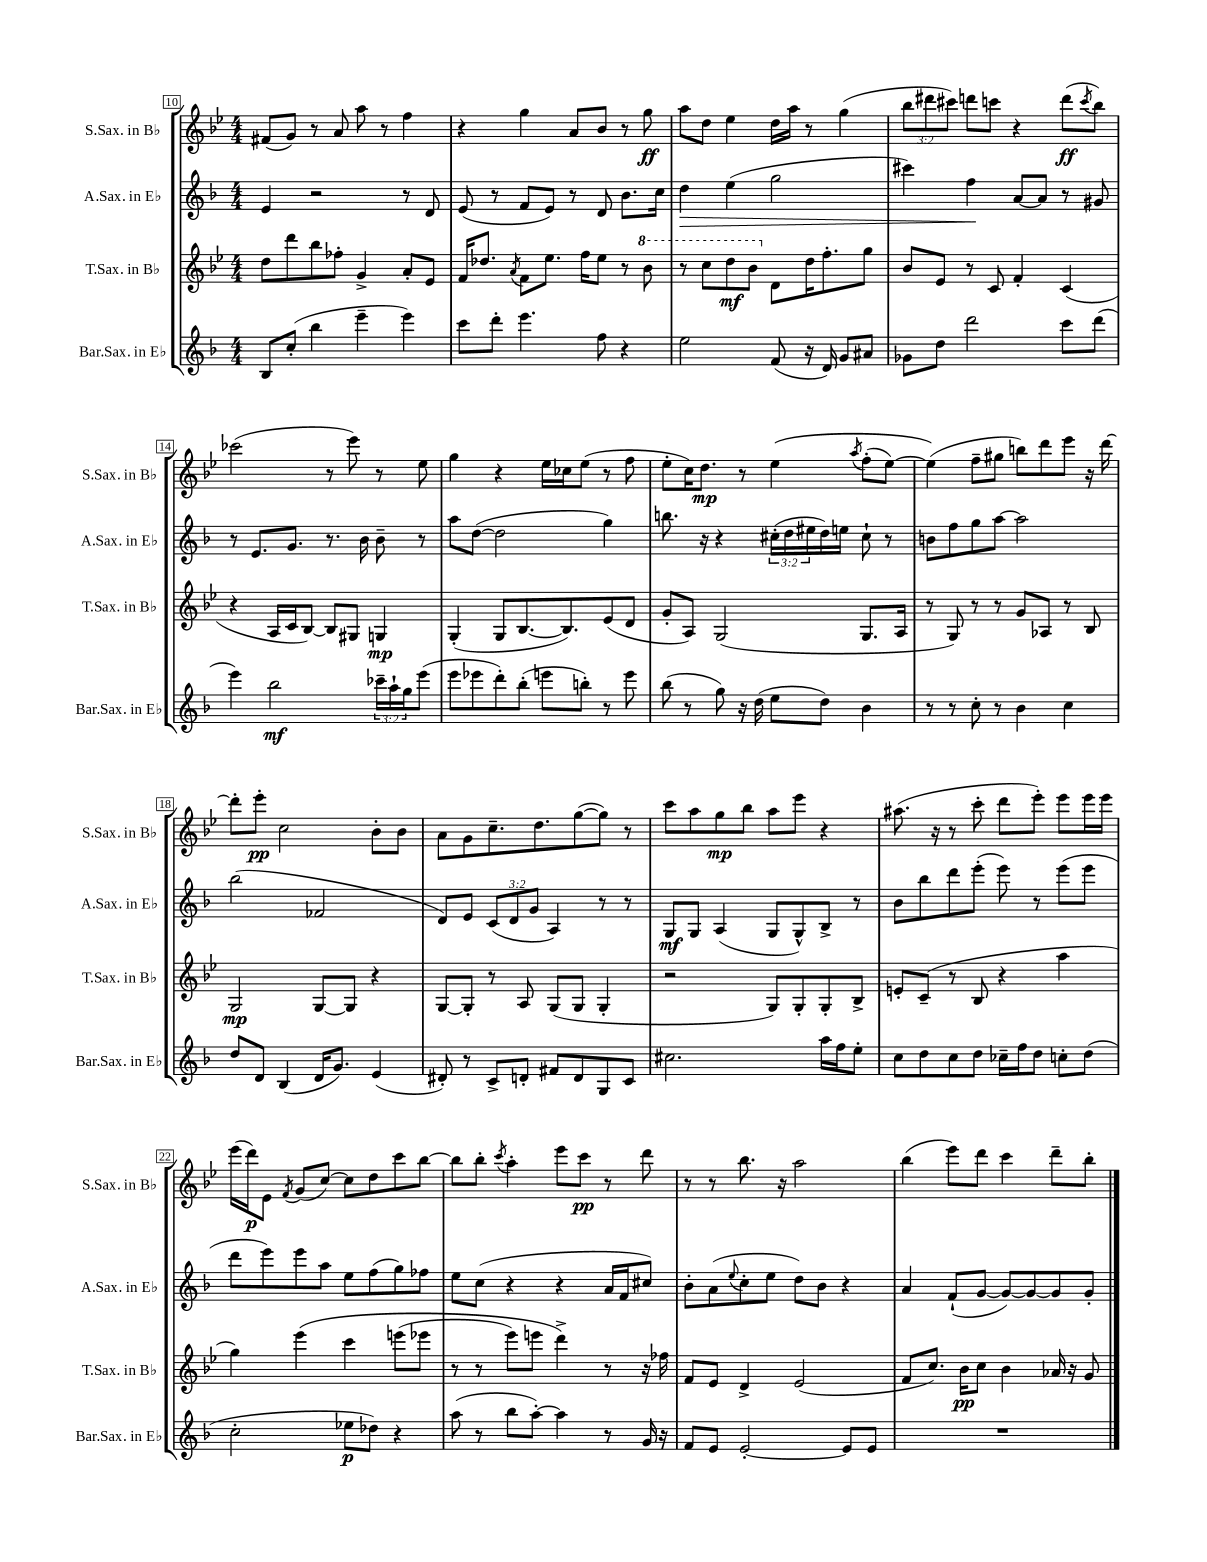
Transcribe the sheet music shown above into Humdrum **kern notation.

**kern	**dynam	**kern	**dynam	**kern	**dynam	**kern	**dynam
*part4	*part4	*part3	*part3	*part2	*part2	*part1	*part1
*staff4	*staff4	*staff3	*staff3	*staff2	*staff2	*staff1	*staff1
*I"Bar.Sax. in E♭	*	*I"T.Sax. in B♭	*	*I"A.Sax. in E♭	*	*I"S.Sax. in B♭	*
*I'Bar.Sax. in E♭	*	*I'T.Sax. in B♭	*	*I'A.Sax. in E♭	*	*I'S.Sax. in B♭	*
*clefG2	*	*clefG2	*	*clefG2	*	*clefG2	*
*k[b-]	*	*k[b-e-]	*	*k[b-]	*	*k[b-e-]	*
*M4/4	*	*M4/4	*	*M4/4	*	*M4/4	*
=10	=10	=10	=10	=10	=10	=10	=10
8B-/L	.	8dd\L	.	4e/	.	(8f#X/L	.
(8cc'/J	.	8ddd\	.	.	.	8g/J)	.
4bb-\	.	8bb-\	.	2r	.	8r	.
.	.	8ff-X'\J	.	.	.	8a/	.
4eee~\	.	4g^/	.	.	.	8aa\	.
.	.	.	.	.	.	8r	.
4eee\)	.	8a'/L	.	8r	.	4ff\	.
.	.	8e-/J	.	8d/	.	.	.
=11	=11	=11	=11	=11	=11	=11	=11
8ccc\L	.	16f/KL	.	(8e/	.	4r	.
.	.	8.dd-X/J	.	.	.	.	.
8ddd'\J	.	.	.	8r	.	.	.
.	.	8qa/	.	.	.	.	.
4.eee\	.	8f\L	.	8f/L	.	4gg\	.
.	.	8.ee-\J	.	8e/J)	.	.	.
.	.	.	.	8r	.	8a/L	.
.	.	16ff\KL	.	.	.	.	.
8ff\	.	8ee-\J	.	8d/	.	8b-/J	.
4r	.	8r	.	8.b-\L	.	8r	.
*	*	*8va	*	*	*	*	*
.	.	8bb-\	.	.	.	8gg\	ff
.	.	.	.	16cc\Jk	.	.	.
=12	=12	=12	=12	=12	=12	=12	=12
!	!	!	!	!	!LO:HP:b	!	!
2ee\	.	8r	.	4dd\	>	8aa\L	.
.	.	8ccc\L	.	.	.	8dd\J	.
.	.	8ddd\	mf	(4ee\	.	4ee-\	.
.	.	8bb-\J	.	.	.	.	.
*	*	*X8va	*	*	*	*	*
(8f/	.	8d\L	.	2gg\	.	16dd\LL	.
.	.	.	.	.	.	16aa\JJ	.
16r	.	16dd\K	.	.	.	8r	.
16d/)	.	8.ff'\	.	.	.	.	.
8g/L	.	.	.	.	.	(4gg\	.
8a#X/J	.	8gg\J	.	.	.	.	.
=13	=13	=13	=13	=13	=13	=13	=13
8g-X\L	.	8b-/L	.	4ccc#X\)	.	12bb-\L	.
.	.	.	.	.	.	12ddd#X\	.
8dd\J	.	8e-/J	.	.	.	.	.
.	.	.	.	.	.	12ccc#X\J)	.
2ddd\	.	8r	.	4ff\	.	8dddn\L	.
.	.	8c/	.	.	.	8cccn\J	.
.	.	4f'/	.	[8a/L	]	4r	.
.	.	.	.	8a/J]	.	.	.
8ccc\L	.	(4c/	.	8r	.	(8ddd\L	ff
.	.	.	.	.	.	8qccc/	.
(8ddd\J	.	.	.	8g#X/	.	8bb-\J)	.
!!LO:LB:g=z
=14	=14	=14	=14	=14	=14	=14	=14
4eee\)	.	4r	.	8r	.	(2ccc-X\	.
.	.	.	.	8.e/L	.	.	.
2bb-\	mf	16A/LL	.	.	.	.	.
.	.	16c/J	.	8.g/J	.	.	.
.	.	[8B-/J)	.	.	.	.	.
.	.	8B-/L]	.	8.r	.	8r	.
.	.	8G#X/J	.	.	.	8eee-\)	.
.	.	.	.	16b-\	.	.	.
24ccc-X~\LL	.	4Gn/	mp	8b-~\	.	8r	.
24aa`\	.	.	.	.	.	.	.
24gg\J	.	.	.	.	.	.	.
(8eee\J	.	.	.	8r	.	8ee-\	.
=15	=15	=15	=15	=15	=15	=15	=15
8eee\L	.	(4G'/	.	8aa\L	.	4gg\	.
8eee-X\	.	.	.	([8dd\J	.	.	.
8ddd'\)	.	8G/L	.	2dd\]	.	4r	.
(8bb-'\J	.	[8.B-/	.	.	.	.	.
8eeen\L	.	.	.	.	.	16ee-\LL	.
.	.	8.B-/])	.	.	.	16cc-X\J	.
8bbn'\J)	.	.	.	.	.	(8ee-\J	.
8r	.	(8e-/	.	4gg\)	.	8r	.
8eee\	.	8d/J	.	.	.	8ff\	.
=16	=16	=16	=16	=16	=16	=16	=16
(8bb-\	.	8g'/L	.	8.bbn\	.	8ee-'\L	.
8r	.	8A/J)	.	.	.	16cc\K)	.
.	.	.	.	16r	.	8.dd\J	mp
8gg\)	.	(2G/	.	4r	.	.	.
16r	.	.	.	.	.	8r	.
(16dd\	.	.	.	.	.	.	.
8ee\L	.	.	.	(24cc#X'\LL	.	(4ee-\	.
.	.	.	.	24dd\	.	.	.
.	.	.	.	24ee#X\	.	.	.
8dd\J)	.	.	.	16dd\)	.	.	.
.	.	.	.	16een\JJ	.	.	.
.	.	.	.	.	.	8qaa/	.
4b-\	.	8.G/L	.	8cc#`\	.	(8ff'\L	.
.	.	.	.	8r	.	[8ee-\J)	.
.	.	16A/Jk	.	.	.	.	.
=17	=17	=17	=17	=17	=17	=17	=17
8r	.	8r	.	8bn\L	.	(4ee-\])	.
8r	.	8G/)	.	8ff\	.	.	.
8cc'\	.	8r	.	8gg\	.	8ff~\L	.
8r	.	8r	.	[8aa\J	.	8gg#X\J	.
4b-\	.	8g/L	.	2aa\]	.	8bbn\L)	.
.	.	8A-X/J	.	.	.	8ddd\	.
4cc\	.	8r	.	.	.	8eee-\J	.
.	.	8B-/	.	.	.	16r	.
.	.	.	.	.	.	[16ddd\	.
!!LO:LB:g=z
=18	=18	=18	=18	=18	=18	=18	=18
8dd/L	.	2G/	mp	(2bb-\	.	8ddd'\L]	.
8d/J	.	.	.	.	.	8eee-'\J	pp
(4B-/	.	.	.	.	.	2cc\	.
16d/KL	.	[8G/L	.	2f-X/	.	.	.
8.g/J)	.	.	.	.	.	.	.
.	.	8G/J]	.	.	.	.	.
(4e/	.	4r	.	.	.	8b-'\L	.
.	.	.	.	.	.	8b-\J	.
=19	=19	=19	=19	=19	=19	=19	=19
8d#X'/)	.	[8G/L	.	8d/L)	.	8a\L	.
8r	.	8G'/J]	.	8e/J	.	8g\	.
8c^/L	.	8r	.	(12c/L	.	8.cc~\	.
.	.	.	.	12d/	.	.	.
8dn'/J	.	8A/	.	.	.	.	.
.	.	.	.	12g/J	.	.	.
.	.	.	.	.	.	8.dd\	.
8f#X/L	.	(8G/L	.	4A/)	.	.	.
8d/	.	8G/J	.	.	.	([8gg\	.
8G/	.	4G'/	.	8r	.	8gg\J])	.
8c/J	.	.	.	8r	.	8r	.
=20	=20	=20	=20	=20	=20	=20	=20
2.cc#X\	.	2r	.	8G/L	mf	8ccc\L	.
.	.	.	.	8G/J	.	8aa\	.
.	.	.	.	(4A/	.	8gg\	mp
.	.	.	.	.	.	8bb-\J	.
.	.	8G/L)	.	8G/L	.	8aa\L	.
.	.	8G'/	.	8G^^/)	.	8eee-\J	.
16aa\LL	.	8G'/	.	8B-^/J	.	4r	.
16ff\J	.	.	.	.	.	.	.
8ee'\J	.	8B-^/J	.	8r	.	.	.
=21	=21	=21	=21	=21	=21	=21	=21
8cc\L	.	8en'/L	.	8b-\L	.	(8.aa#X\	.
8dd\	.	(8c~/J	.	8bb-\	.	.	.
.	.	.	.	.	.	16r	.
8cc\	.	8r	.	8ddd\	.	8r	.
8dd\J	.	8B-/	.	(8eee'\J	.	8ccc'\	.
16cc-X~\LL	.	4r	.	8eee\)	.	8ddd\L	.
16ff\J	.	.	.	.	.	.	.
8dd\J	.	.	.	8r	.	8eee-'\J)	.
8ccn'\L	.	4aa\	.	(8eee\L	.	8eee-\L	.
(8dd\J	.	.	.	8eee\J	.	16eee-\L	.
.	.	.	.	.	.	16eee-\JJ	.
!!LO:LB:g=z
=22	=22	=22	=22	=22	=22	=22	=22
2cc'\	.	4gg\)	.	8ddd\L	.	(16eee-\LL	.
.	.	.	.	.	.	16ddd\J)	p
.	.	.	.	8eee\)	.	8e-\J	.
.	.	.	.	.	.	8qf/	.
.	.	(4eee-\	.	8eee\	.	(8g/L	.
.	.	.	.	8aa\J	.	[8cc/J)	.
8ee-X\L	p	4ccc\	.	8ee\L	.	8cc\L]	.
8dd-X\J)	.	.	.	(8ff\	.	8dd\	.
4r	.	(8eeen\L	.	8gg\)	.	8ccc\	.
.	.	8eee-X\J	.	8ff-X\J	.	[8bb-\J	.
=23	=23	=23	=23	=23	=23	=23	=23
(8aa\	.	8r	.	8ee\L	.	8bb-\L]	.
8r	.	8r	.	(8cc\J	.	8bb-'\J	.
.	.	.	.	.	.	8qccc/	.
8bb-\L	.	8eee-\L)	.	4r	.	4aa'\	.
[8aa'\J)	.	8eeen\J	.	.	.	.	.
4aa\]	.	4ddd^\)	.	4r	.	8eee-\L	.
.	.	.	.	.	.	8ccc\J	pp
8r	.	8r	.	16a/LL	.	8r	.
.	.	.	.	16f/J	.	.	.
16g/	.	16r	.	8cc#X/J)	.	8ddd\	.
16r	.	16ff-X\	.	.	.	.	.
=24	=24	=24	=24	=24	=24	=24	=24
8f/L	.	8f/L	.	8b-'\L	.	8r	.
8e/J	.	8e-/J	.	(8a\	.	8r	.
.	.	.	.	8qqee/	.	.	.
[2e'/	.	4d^/	.	8cc'\	.	8.bb-\	.
.	.	.	.	8ee\J	.	.	.
.	.	.	.	.	.	16r	.
.	.	(2e-/	.	8dd\L)	.	2aa\	.
.	.	.	.	8b-\J	.	.	.
8e/L]	.	.	.	4r	.	.	.
8e/J	.	.	.	.	.	.	.
=25	=25	=25	=25	=25	=25	=25	=25
1r	.	8f/L	.	4a/	.	(4bb-\	.
.	.	8.cc/J)	.	.	.	.	.
.	.	.	.	(8f`/L	.	8eee-\L)	.
.	.	16b-\KL	pp	.	.	.	.
.	.	8cc\J	.	[8g/J	.	8ddd\J	.
.	.	4b-\	.	8g/L_)	.	4ccc\	.
.	.	.	.	8g/_	.	.	.
.	.	16a-X/	.	8g/]	.	8ddd~\L	.
.	.	16r	.	.	.	.	.
.	.	8g/	.	8g'/J	.	8bb-'\J	.
==	==	==	==	==	==	==	==
*-	*-	*-	*-	*-	*-	*-	*-
